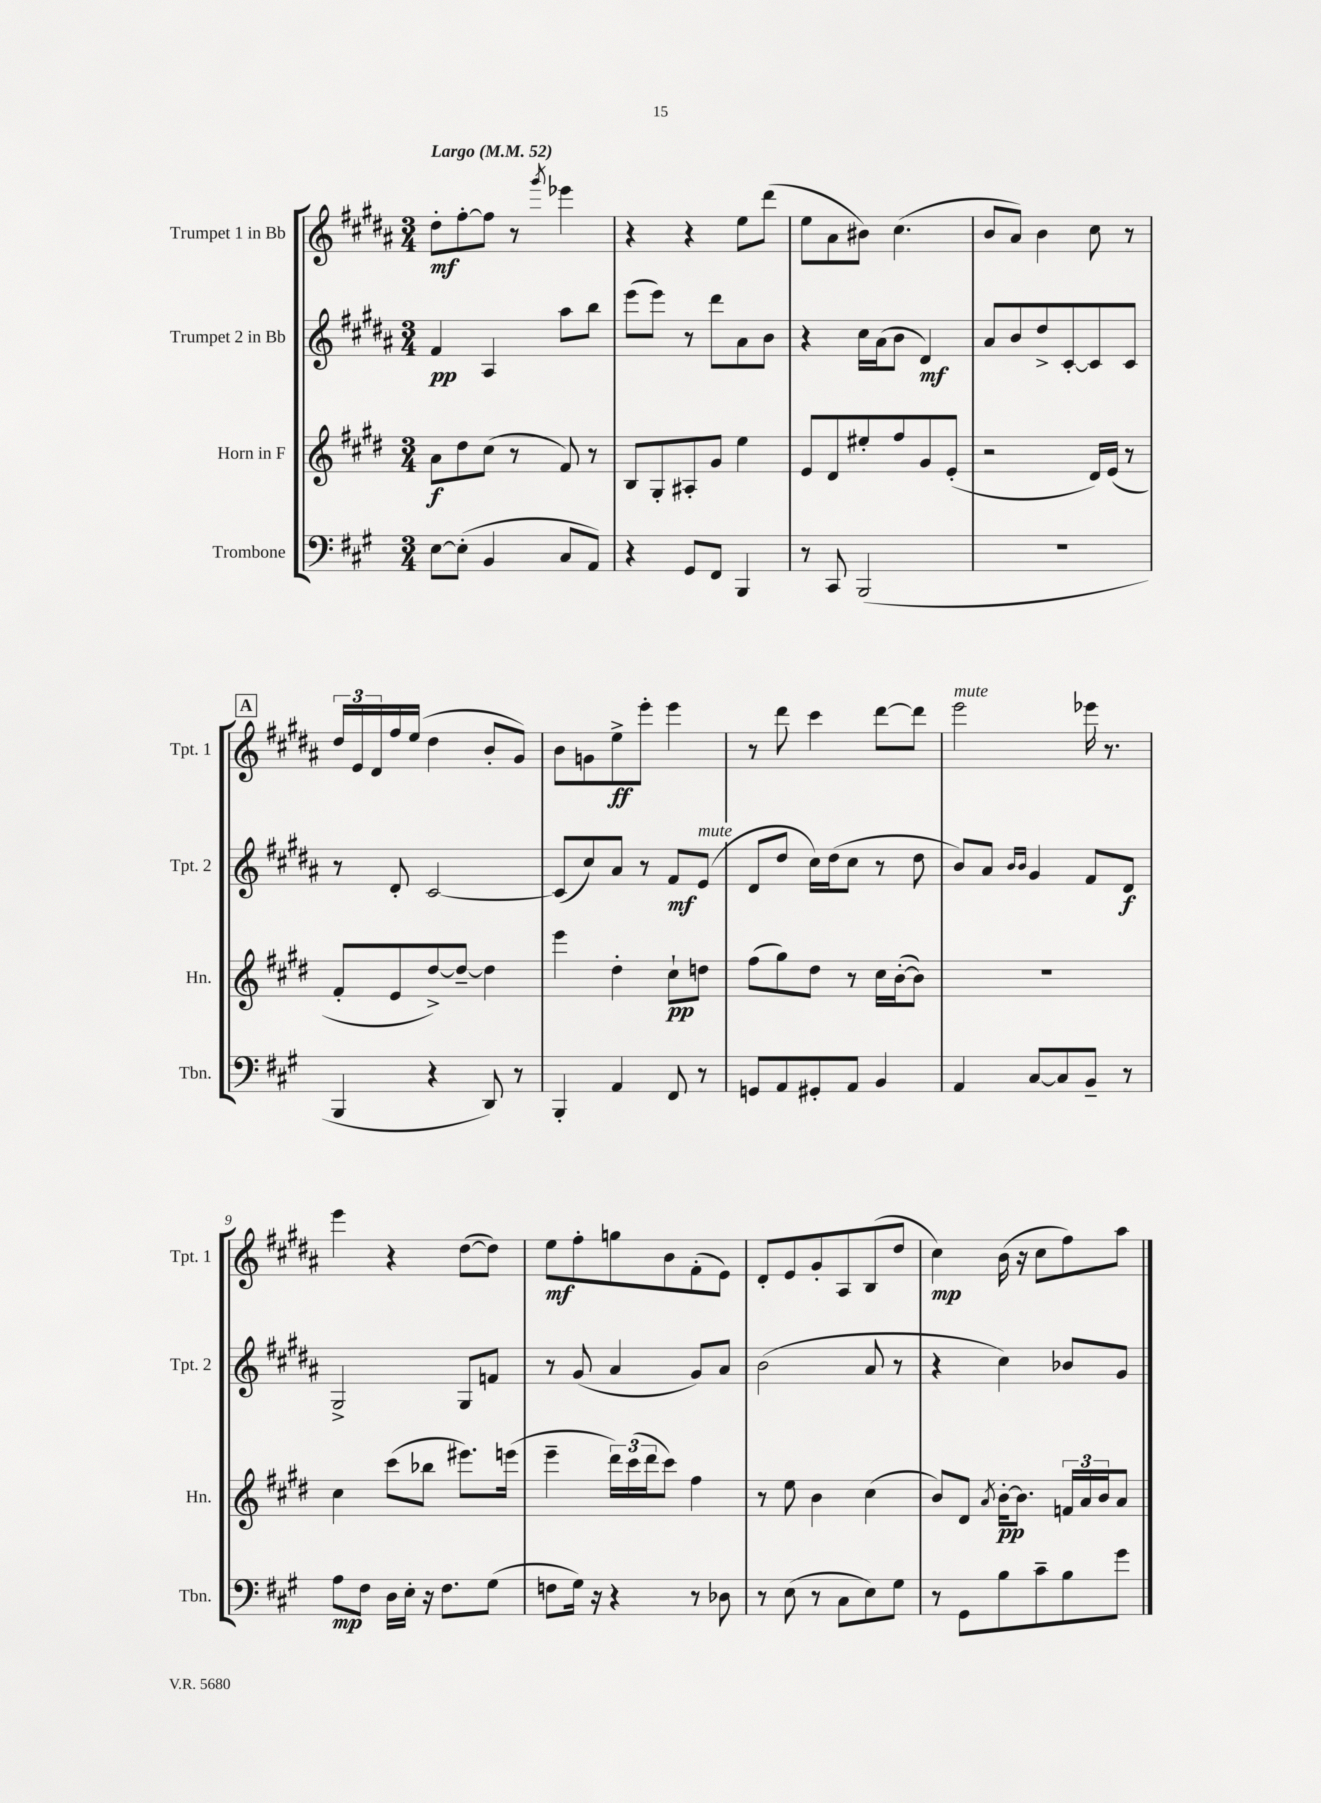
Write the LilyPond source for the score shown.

<<
\new StaffGroup <<
\new Staff = "s0" \with { instrumentName = "Trumpet 1 in Bb" shortInstrumentName = "Tpt. 1" } {
    \clef treble \key b \major \numericTimeSignature \time 3/4 \tempo "Largo" 4 = 52
    dis''8-.\mf fis''8~-. fis''8 r8 \acciaccatura { gis'''8 } ees'''4 |
    r4 r4 e''8 dis'''8( |
    e''8 ais'8 bis'8) cis''4.( |
    b'8 ais'8) b'4 cis''8 r8 |
    \mark \markup { \box "A" } \tuplet 3/2 { dis''16 e'16 dis'16 } fis''16 e''16( dis''4 b'8-. gis'8) |
    b'8 g'8 e''8->\ff e'''8-. e'''4 |
    r8 dis'''8 cis'''4 dis'''8~ dis'''8 |
    e'''2^\markup { \italic "mute" } ees'''16 r8. |
    e'''4 r4 dis''8~( dis''8) |
    e''8\mf fis''8-. g''8 b'8 fis'8-.( e'8) |
    dis'8-. e'8 gis'8-. ais8 b8( dis''8 |
    cis''4\mp) b'16( r16 cis''8 fis''8) ais''8 \bar "|." |
}
\new Staff = "s1" \with { instrumentName = "Trumpet 2 in Bb" shortInstrumentName = "Tpt. 2" } {
    \clef treble \key b \major \numericTimeSignature \time 3/4
    fis'4\pp ais4 ais''8 b''8 |
    e'''8( e'''8) r8 dis'''8 ais'8 b'8 |
    r4 cis''16 ais'16( b'8 dis'4\mf) |
    ais'8 b'8 dis''8-> cis'8~-. cis'8 cis'8 |
    \mark \markup { \box "A" } r8 dis'8-. cis'2~ |
    cis'8( cis''8) ais'8 r8 fis'8\mf e'8^\markup { \italic "mute" }( |
    dis'8 dis''8 cis''16) dis''16( cis''8 r8 dis''8 |
    b'8) ais'8 \grace { b'16 b'16 } gis'4 fis'8 dis'8\f |
    gis2-> gis8 f'8 |
    r8 gis'8( ais'4 gis'8) ais'8 |
    b'2( ais'8 r8 |
    r4 cis''4) bes'8 gis'8 \bar "|." |
}
\new Staff = "s2" \with { instrumentName = "Horn in F" shortInstrumentName = "Hn." } {
    \clef treble \key e \major \numericTimeSignature \time 3/4
    a'8\f dis''8 cis''8( r8 fis'8) r8 |
    b8 gis8-. ais8-. gis'8 e''4 |
    e'8 dis'8 eis''8-. fis''8 gis'8 e'8-.( |
    r2 dis'16) e'16( r8 |
    \mark \markup { \box "A" } fis'8-. e'8 dis''8~->) dis''8~-- dis''4 |
    e'''4 dis''4-. cis''8-!\pp d''8 |
    fis''8( gis''8) dis''8 r8 cis''16 b'16~-.( b'8) |
    R2. |
    cis''4 cis'''8( bes''8 eis'''8.) e'''16( |
    e'''4-- \tuplet 3/2 { dis'''16) cis'''16( dis'''16 } cis'''8) fis''4 |
    r8 e''8 b'4 cis''4( |
    b'8) dis'8 \acciaccatura { a'8 } b'16~-.\pp b'8. \tuplet 3/2 { f'16 a'16 b'16 } a'8 \bar "|." |
}
\new Staff = "s3" \with { instrumentName = "Trombone" shortInstrumentName = "Tbn." } {
    \clef bass \key a \major \numericTimeSignature \time 3/4
    e8~ e8-.( b,4 cis8 a,8) |
    r4 gis,8 fis,8 b,,4 |
    r8 cis,8 b,,2( |
    R2. |
    \mark \markup { \box "A" } b,,4 r4 d,8) r8 |
    b,,4-. a,4 fis,8 r8 |
    g,8 a,8 gis,8-. a,8 b,4 |
    a,4 cis8~ cis8 b,8-- r8 |
    a8\mp fis8 d16 e16-. r16 fis8. gis8( |
    f8 gis16) r16 r4 r8 des8 |
    r8 e8( r8 cis8 e8) gis8 |
    r8 gis,8 b8 cis'8-- b8 gis'8 \bar "|." |
}
>>
>>
